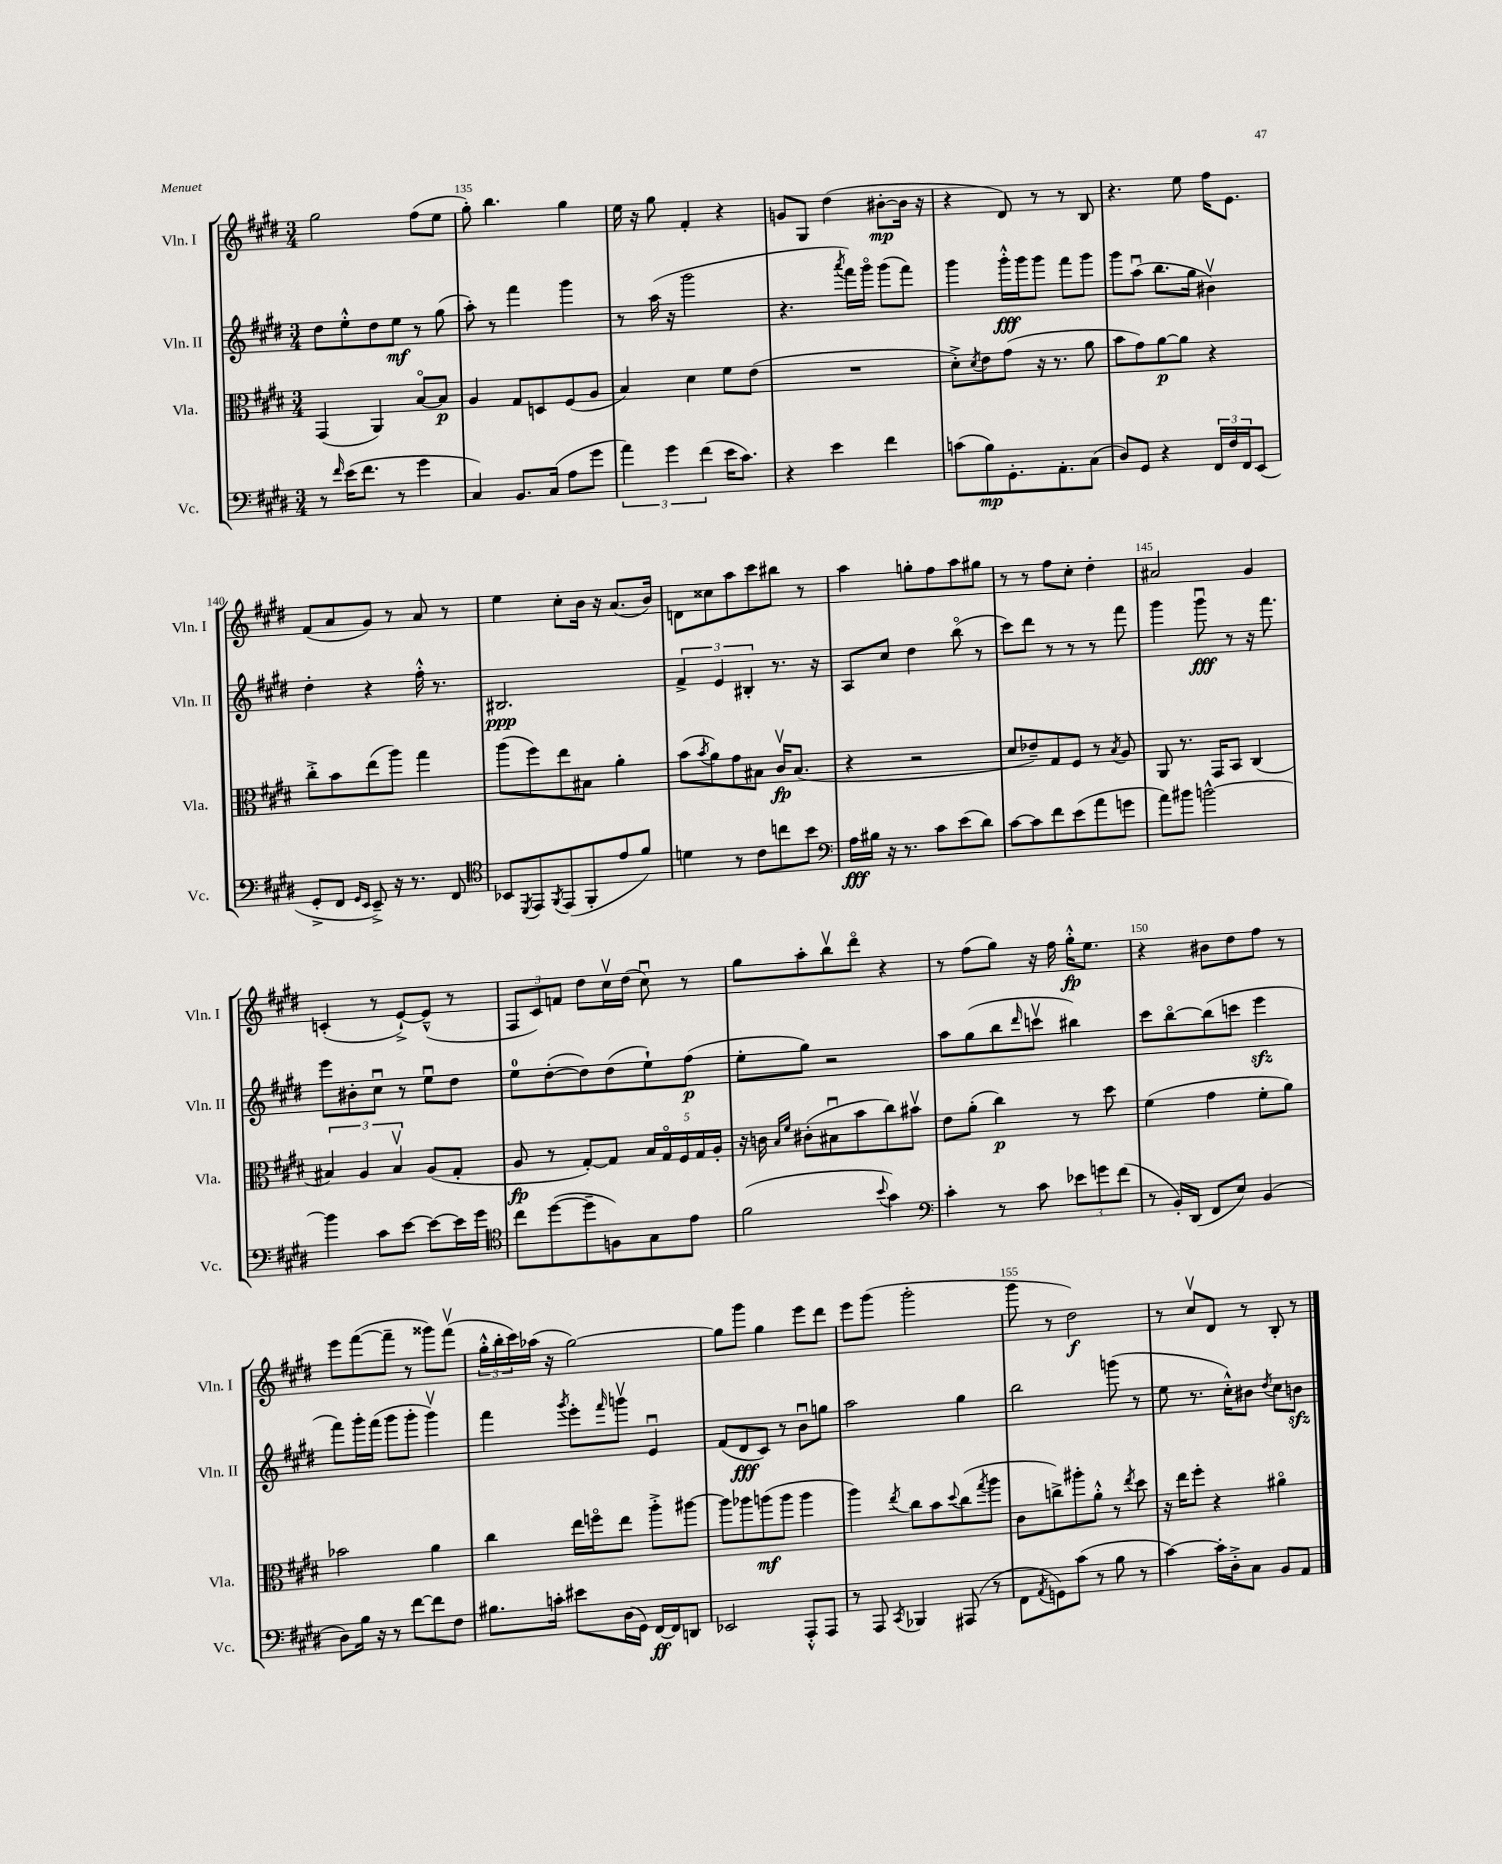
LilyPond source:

<<
\new StaffGroup <<
\new Staff = "s0" \with { instrumentName = "Vln. I" shortInstrumentName = "Vln. I" } {
    \clef treble \key e \major \numericTimeSignature \time 3/4
    gis''2 fis''8( e''8 |
    gis''8-.) b''4. gis''4 |
    e''16 r16 gis''8 fis'4-. r4 |
    g'8 gis8 dis''4( bis'8~-.\mp bis'16 r16 |
    r4 dis'8) r8 r8 b8 |
    r4. e''8 fis''16 e'8. |
    fis'8( a'8 gis'8) r8 a'8 r8 |
    e''4 cis''8-. b'16 r16 a'8.( b'16) |
    d'8 cisis''8 a''8 cis'''8 bis''8 r8 |
    a''4 g''8-. fis''8 a''8 gis''8 |
    r8 r8 fis''8 cis''8-. dis''4-. |
    ais'2 gis'4 |
    c'4-.( r8 e'8~-!->) e'8---^( r8 |
    \tuplet 3/2 { fis8 cis'8) f'8 } dis''8 cis''16\upbow dis''16( cis''8\downbow) r8 |
    gis''8 a''8-. b''8\upbow dis'''8\flageolet r4 |
    r8 fis''8( gis''8) r16 fis''16 gis''16-.-^\fp e''8. |
    r4 bis'8 dis''8 fis''8 r8 |
    e'''8 fis'''8~( fis'''8-- r8 gisis'''8) fis'''8\upbow( |
    \tuplet 3/2 { gis''16-.-^ b''16-. cis'''16) } aes''16( r16 gis''2~) |
    gis''8 gis'''8 gis''4 e'''8 dis'''8 |
    e'''8 gis'''8( gis'''2-. |
    gis'''8 r8 dis''2\f) |
    r8 cis''8\upbow dis'8 r8 b8-. r8 \bar "|." |
}
\new Staff = "s1" \with { instrumentName = "Vln. II" shortInstrumentName = "Vln. II" } {
    \clef treble \key e \major \numericTimeSignature \time 3/4
    dis''8 e''8-.-^ dis''8 e''8\mf r8 gis''8( |
    a''8-.) r8 fis'''4 gis'''4 |
    r8 a''16( r16 gis'''2 |
    r4. \acciaccatura { a'''8 } fis'''16) gis'''16\flageolet gis'''8( fis'''8) |
    gis'''4 gis'''16-.-^\fff gis'''16 gis'''8 fis'''8 gis'''8 |
    gis'''8 a''8\downbow( b''8. gis''16 bis'4\upbow) |
    dis''4-. r4 fis''16-.-^ r8. |
    bis2.\ppp |
    \tuplet 3/2 { fis'4-> e'4 bis4-. } r8. r16 |
    a8 cis''8 dis''4 b''8\flageolet( r8 |
    cis'''8) dis'''8 r8 r8 r8 fis'''8 |
    gis'''4 gis'''8\downbow\fff r8 r16 fis'''8. |
    e'''8 bis'8-. cis''8\downbow r8 e''8\downbow dis''8 |
    e''8-0 dis''8~-.( dis''8) dis''8( e''8-!) fis''8\p( |
    e''8-. gis''8) r2 |
    a''8 gis''8( b''8 \grace { dis'''16 } c'''8\upbow bis''4) |
    cis'''8 b''8~\flageolet b''8( c'''8 e'''4\sfz |
    fis'''8) gis'''16-. fis'''16( gis'''8 gis'''8-. gis'''4\upbow) |
    fis'''4 \acciaccatura { gis'''8 } e'''8-. \grace { fis'''16 } g'''8\upbow e'4\downbow |
    fis'8( dis'8\fff cis'8) r8 b'8\downbow g''8 |
    a''2 gis''4 |
    b''2 g'''8( r8 |
    e''8 r8. cis''16-.-^) bis'8 \acciaccatura { dis''8 } cis''8 b'8\sfz \bar "|." |
}
\new Staff = "s2" \with { instrumentName = "Vla." shortInstrumentName = "Vla." } {
    \clef alto \key e \major \numericTimeSignature \time 3/4
    gis,4( a,4) b8~\flageolet b8\p |
    a4 gis8 d8 fis8( a8 |
    b4) dis'4 fis'8 e'8( |
    R2. |
    dis'8-.->) \acciaccatura { dis'8 } e'8 gis'8( r16 r8. a'8 |
    b'8 gis'8) a'8~\p a'8 r4 |
    cis''8-.-> b'8 e''8( a''8) gis''4 |
    a''8( fis''8) e''8 bis8 a'4-. |
    b'8( \acciaccatura { b'8 } a'8) gis'8 bis8 cis'16\upbow\fp bis8.( |
    r4 r2 |
    dis'8 ees'8--) gis8 fis8 r8 \acciaccatura { b8 } a8 |
    a,8 r8. gis,16 b,8 cis4( |
    \tuplet 3/2 { bis4) a4 bis4\upbow } a8( gis8-. |
    a8\fp r8 gis8~-.) gis8 \tuplet 5/4 { b16 gis16\flageolet fis16 gis16 a16-. } |
    r16 c'16 \grace { b16 fis'16 } cis'8-.( bis8\downbow b'8 cis''8) bis'8\upbow |
    e'8 a'8-.( cis''4\p) r8 dis''8 |
    fis'4( gis'4 fis'8-. a'8) |
    bes'2 a'4 |
    cis''4 e''16 f''16\flageolet e''8 a''8-.-> ais''8~ |
    ais''8 aes''8 a''8\mf( a''8 a''4 |
    a''4) \acciaccatura { e''8 } cis''8 b'8 \appoggiatura { dis''8 } cis''8( \acciaccatura { gis''8 } a''8 |
    cis'8 c''8->) ais''8-. a'8-.-^ r8 \acciaccatura { e''8 } dis''8 |
    r16 e''16 fis''8-. r4 ais'4\flageolet \bar "|." |
}
\new Staff = "s3" \with { instrumentName = "Vc." shortInstrumentName = "Vc." } {
    \clef bass \key e \major \numericTimeSignature \time 3/4
    r8 \grace { fis'16 } e'16( fis'8. r8 gis'4 |
    cis4) b,8. cis16( a8 gis'8 |
    \tuplet 3/2 { a'4) gis'4 fis'4( } e'16 cis'8.) |
    r4 e'4 fis'4 |
    c'8( b8\mp) gis,8.-. a,8.-. cis8( |
    dis8) gis,8 r4 \tuplet 3/2 { fis,16 fis16 fis,16 } e,8( |
    gis,8-.-> fis,8 \grace { gis,16 e,16 } e,8--->) r16 r8. fis,8 |
    \clef tenor bes,8 \acciaccatura { dis,8 } e,8 \acciaccatura { fis,8 } e,8( fis,8-. e'8 fis'8) |
    d'4 r8 cis'8 c''8 b'8 |
    \clef bass a16\fff bis16 r16 r8. cis'8 e'8( dis'8) |
    cis'8~ cis'8 fis'8 e'8( a'8 g'8 |
    a'8) bis'8 b'2~-^ |
    b'4 cis'8 e'8~ e'8~ e'16 gis'16 |
    \clef tenor cis''8 dis''8~( dis''8-- f8) gis8 e'8 |
    fis'2( \appoggiatura { b'8 } gis'4) |
    \clef bass cis'4-. r8 cis'8 \tuplet 3/2 { ees'8 g'8 fis'8( } |
    r8 b,16-.) dis,16( fis,8 e8) b,4( |
    dis8) b16 r16 r8 fis'8~ fis'8 fis8 |
    bis8. c'16-. eis'8 dis16( gis,16) fis,16~\ff fis,16 d,8 |
    ees,2 a,,8-.-^ a,,8 |
    r8 a,,8 \acciaccatura { cis,8 } bes,,4 ais,,8( r8 |
    fis,8 \acciaccatura { a,8 } g,8) cis'8( r8 b8 r8 |
    cis'4~) cis'16-. dis16-.-> cis8 b,8 a,8 \bar "|." |
}
>>
>>
\layout { \context { \Score currentBarNumber = #134 \override BarNumber.break-visibility = ##(#f #t #t) barNumberVisibility = #(every-nth-bar-number-visible 5) } }
